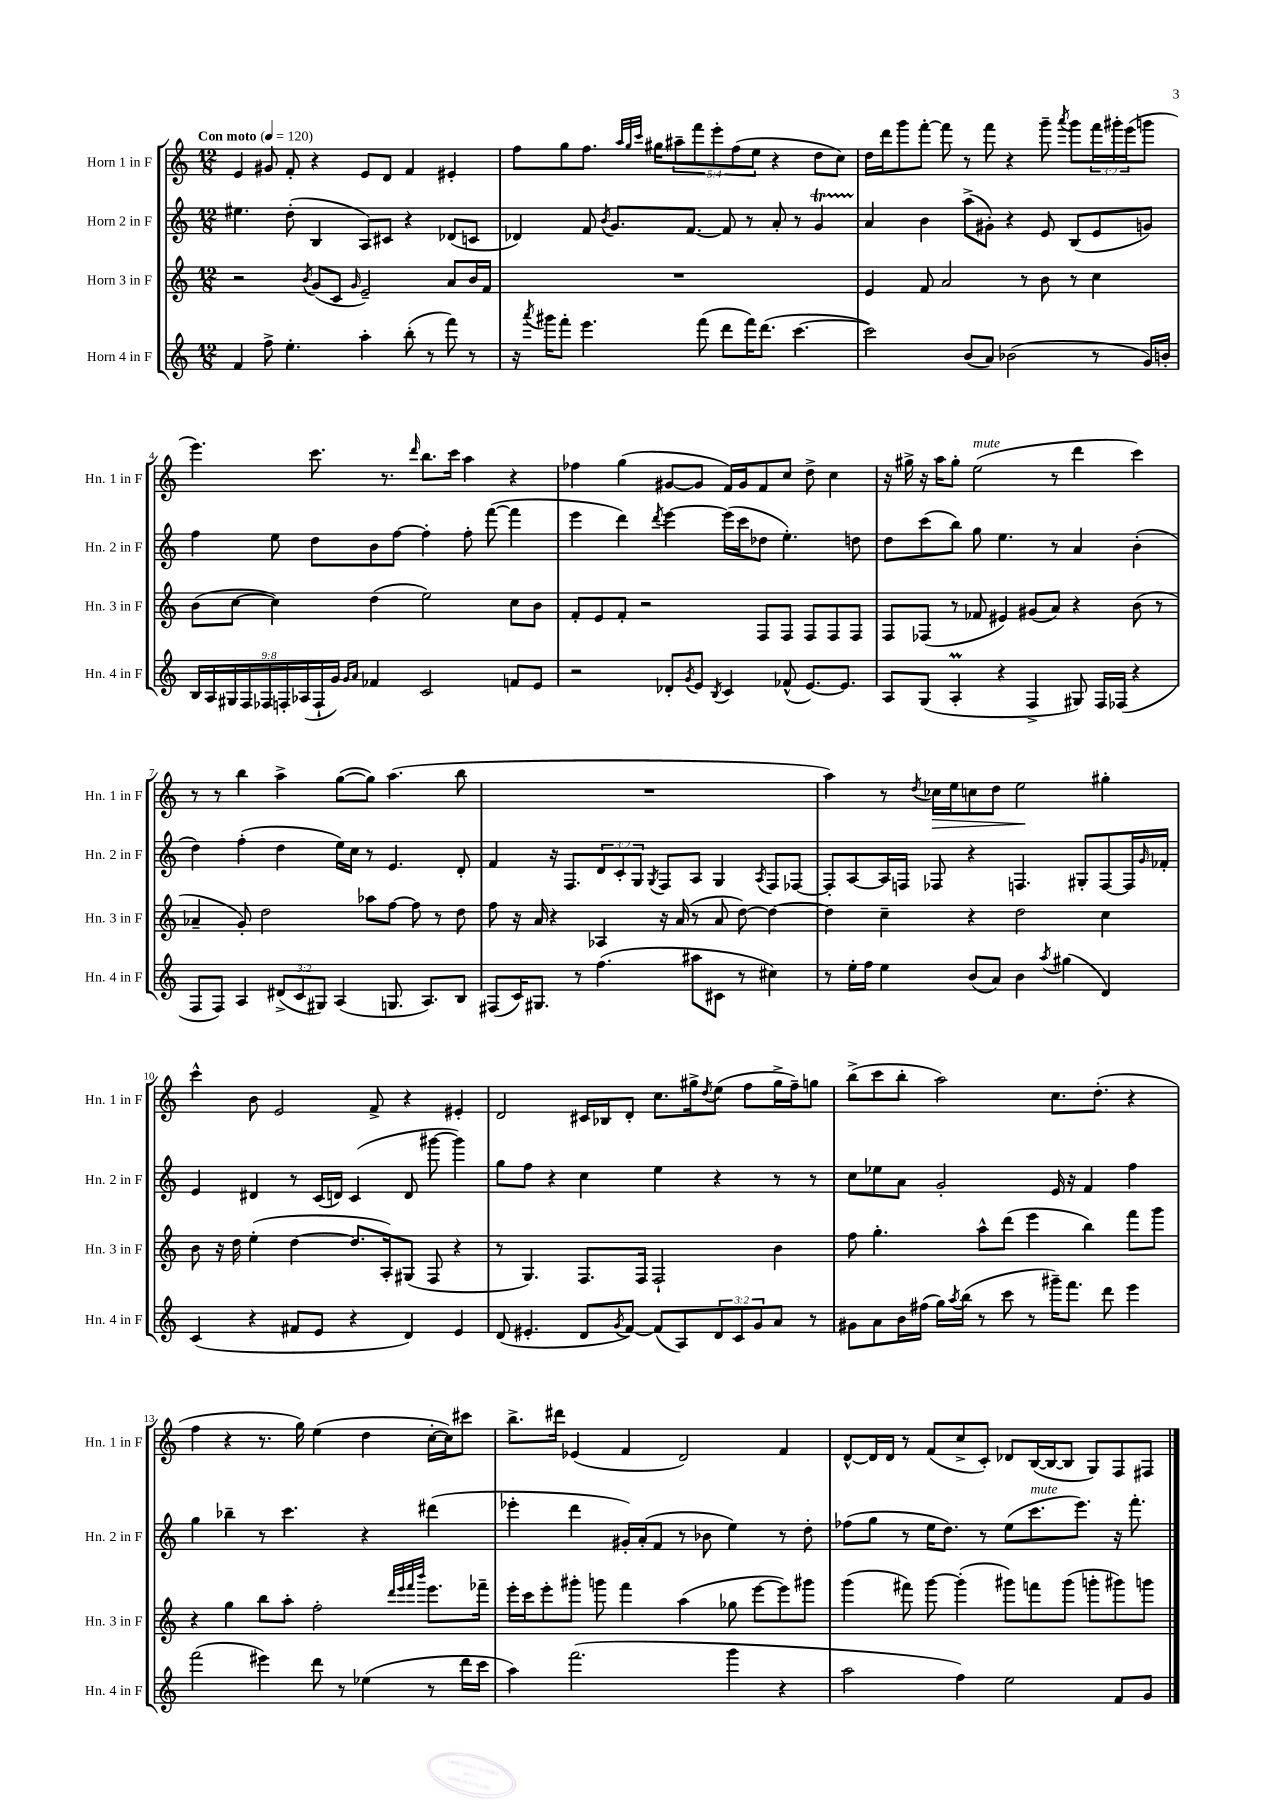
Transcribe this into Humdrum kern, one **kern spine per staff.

**kern	**kern	**kern	**kern
*staff4	*staff3	*staff2	*staff1
*clefG2	*clefG2	*clefG2	*clefG2
*k[]	*k[]	*k[]	*k[]
*M12/8	*M12/8	*M12/8	*M12/8
*MM120	*MM120	*MM120	*MM120
4f	2r	4.ee#	4e
8ff^	.	.	8g#
4.ee'	.	(8dd'	8f'
.	8qb	.	.
.	(8g	4B	4r
.	8c	.	.
.	16qqg	.	.
4aa'	2e~)	8A)	8e
.	.	8c#	8d
(8bb'	.	4r	4f
8r	.	.	.
8fff)	8a	(8d-	4e#'
8r	16b	8c	.
.	16f	.	.
=	=	=	=
16r	1.r	4d-)	8ff
8qaaa	.	.	.
16ggg#	.	.	.
8fff'	.	.	8gg
4.eee	.	8f	8.ff
.	.	8qb	.
.	.	8.g	.
.	.	.	32qqaa
.	.	.	32qqgg
.	.	.	32qqccc
.	.	.	16gg#
.	.	.	10aa#~
.	.	[8.f	.
.	.	.	10fff
(8fff	.	.	.
.	.	.	10eee'
8ddd	.	8f]	.
.	.	.	(10ff
16fff)	.	8r	.
.	.	.	10ee
(8.ddd	.	.	.
.	.	8a'	4r
[4.ccc	.	8r	.
.	.	4g	8dd
.	.	.	8cc)
=	=	=	=
2ccc])	4e	4a	16dd
.	.	.	16ddd
.	.	.	8ggg
.	8f	4b	[8fff'
.	2a	.	8fff]
(8b	.	(8aa^	8r
8a)	.	8g#')	8fff
(2b-	.	4r	4r
.	8r	.	.
.	8b	8e	8ggg~
.	.	.	8qaaa
.	8r	(8B	8ggg
8r	4cc	8e	24fff
.	.	.	24ggg#'
.	.	.	(24eee
16g)	.	8g)	8ggg
16b'	.	.	.
=	=	=	=
18B	(8b	4ff	4.eee)
18A	.	.	.
18G#	.	.	.
.	[8cc	.	.
18F	.	.	.
18F-	.	.	.
.	4cc])	8ee	.
18F'	.	.	.
(18A-	.	.	.
.	.	8dd	8.ccc
18F`	.	.	.
18g)	.	.	.
16qqg	.	.	.
16qqa	.	.	.
4f-	(4dd	8b	.
.	.	.	8.r
.	.	[8ff	.
.	.	.	16qqddd
2c	2ee)	4ff']	8.bb
.	.	.	16ccc
.	.	8ff'	4aa
.	.	([8fff	.
8f	8cc	4fff]	4r
8e	8b	.	.
=	=	=	=
2r	8f'	4eee	4ff-
.	8e	.	.
.	8f'	4ddd)	(4gg
.	2r	.	.
.	.	8qddd	.
8d-'	.	[4eee	[8g#
8qg	.	.	.
8e	.	.	8g#]
8qB	.	.	.
4c	.	(16eee]	16f)
.	.	16ccc	16g#
.	8F	8dd-	8f
(8f-^^	8F	4.ee')	8cc
[8.e)	8F	.	8dd^
.	8F	.	4cc
8.e]	.	.	.
.	8F	8dd	.
=	=	=	=
8A	8F	8dd	16r
.	.	.	16gg#^
(8G	(8F-	(8ccc	16r
.	.	.	16aa
4A'	8r	8bb)	8gg#'
.	8f-	8gg	(2ee
4r	4e#)	4.ee	.
4F^	(8g#	.	.
.	8a)	8r	8r
8G#)	4r	4a	4ddd
16F	.	.	.
(16F-	.	.	.
4r	(8b	(4b'	4ccc)
.	8r	.	.
=	=	=	=
8F	4a-~	4dd)	8r
8F)	.	.	8r
4A	8g')	(4ff'	4bb
.	2dd	.	.
(12d#^	.	4dd	4aa^
12c	.	.	.
12G#)	.	.	.
(4A	.	16ee)	([8gg
.	.	16cc	.
.	8aa-	8r	8gg])
8.G	[8ff	4.e	(4.aa
.	8ff]	.	.
8.A)	.	.	.
.	8r	.	.
8B	8dd	8d'	8bb
=	=	=	=
(8F#	8ff	4f	1.r
16c)	16r	.	.
8.G#	16a	.	.
.	4r	16r	.
.	.	8.F	.
8r	.	.	.
(4.ff	4A-	12d	.
.	.	12c'	.
.	.	12G	.
.	.	8qG	.
.	16r	8F	.
.	(16a	.	.
8aa#	8r	8A	.
8c#	8a	4G	.
8r	[8dd)	.	.
.	.	8qA	.
4cc#)	4dd_	8F	.
.	.	[8F-	.
=	=	=	=
8r	4dd]	8F-']	4aa)
16ee'	.	[8A	.
16ff	.	.	.
4ee	4cc~	16A]	8r
.	.	16F	.
.	.	.	8qdd
.	.	8F-	16cc-
.	.	.	16ee
(8b	4r	4r	8cc
8a)	.	.	8dd
4b	2dd	4.F	2ee
8qaa	.	.	.
(4gg#	.	.	.
.	.	8G#'	.
4d)	4cc	[8F	4gg#'
.	.	16F]	.
.	.	16qqg	.
.	.	16f-'	.
=	=	=	=
(4c	8b	4e	4ccc^^
.	16r	.	.
.	16dd	.	.
4r	(4ee'	4d#	8b
.	.	.	2e
8f#	[4dd	8r	.
8e	.	(16c	.
.	.	16d)	.
4r	8.dd]	(4c	.
.	.	.	8f^
.	16A')	.	.
4d)	(8G#	8d	4r
.	8F	[8ggg#	.
4e	4r	4ggg#])	4e#'
=	=	=	=
(8d	8r	8gg	2d
4.e#'	4.G)	8ff	.
.	.	4r	.
8d	8.F	4cc	16c#
.	.	.	16B-
8qg	.	.	.
[8f)	.	.	8d'
.	16F	.	.
(8f]	2F`	4ee	8.cc
8A)	.	.	.
.	.	.	16gg#^
.	.	.	8qdd
12d	.	4r	(8ee
12c	.	.	.
.	.	.	8ff
12g	.	.	.
8a	4b	8r	16gg#^
.	.	.	16ff~)
8r	.	8r	8gg
=	=	=	=
8g#	8ff	8cc	(8bb^
8a	4.gg'	8ee-	8ccc
16b	.	8a	8bb'
(16ff#	.	.	.
16gg)	.	2g'	2aa)
8qaa	.	.	.
(16bb	.	.	.
8r	8aa^^	.	.
8ccc	(8ddd	.	.
8r	4eee	.	.
16ggg#~)	.	16e	8.cc
8.fff	.	16r	.
.	4bb)	4f	.
.	.	.	(8.dd'
8ddd	.	.	.
4eee	8fff	4ff	4r
.	8ggg	.	.
=	=	=	=
(2fff	4r	4gg	4ff
.	4gg	4bb-~	4r
4eee#)	8bb	8r	8.r
.	8aa'	4.ccc	.
.	.	.	16gg)
8ddd	2ff'	.	(4ee
8r	.	.	.
(4ee-	.	4r	4dd
.	32qqddd	.	.
.	32qqeee	.	.
.	32qqfff	.	.
.	32qqbbb	.	.
8r	8.eee	(4ddd#	[16cc'
.	.	.	16cc])
16ddd	.	.	8ccc#
16ccc	16fff-~	.	.
=	=	=	=
4aa)	16eee'	4eee-'	8.bb^
.	16ccc	.	.
.	8eee'	.	.
.	.	.	16ddd#
(2.fff	8ggg#'	4ddd	(4e-
.	8ggg	.	.
.	4fff	16g#')	4f
.	.	(16a'	.
.	.	8f	.
.	(4aa	8r	2d)
.	.	8b-	.
4ggg	8gg-	4ee)	.
.	[8eee	.	.
4r	8eee])	8r	4f
.	8ggg#	8dd'	.
=	=	=	=
2aa	(4ggg	(8ff-	[8d^^
.	.	8gg	16d]
.	.	.	16d
.	8fff#)	8r	8r
.	[8ggg	16ee	(8f
.	.	8.dd)	.
4ff)	(4ggg']	.	8cc^
.	.	8r	8c')
2ee	8ggg#)	(8ee	8d-
.	8fff	8.ccc	([16B
.	.	.	16B_
.	(8ggg#	.	8B]
.	.	8.eee)	.
.	8ggg'	.	8G)
8f	8ggg#)	16r	8F
.	.	8.fff'	.
8g	8ggg	.	8F#
==	==	==	==
*-	*-	*-	*-
